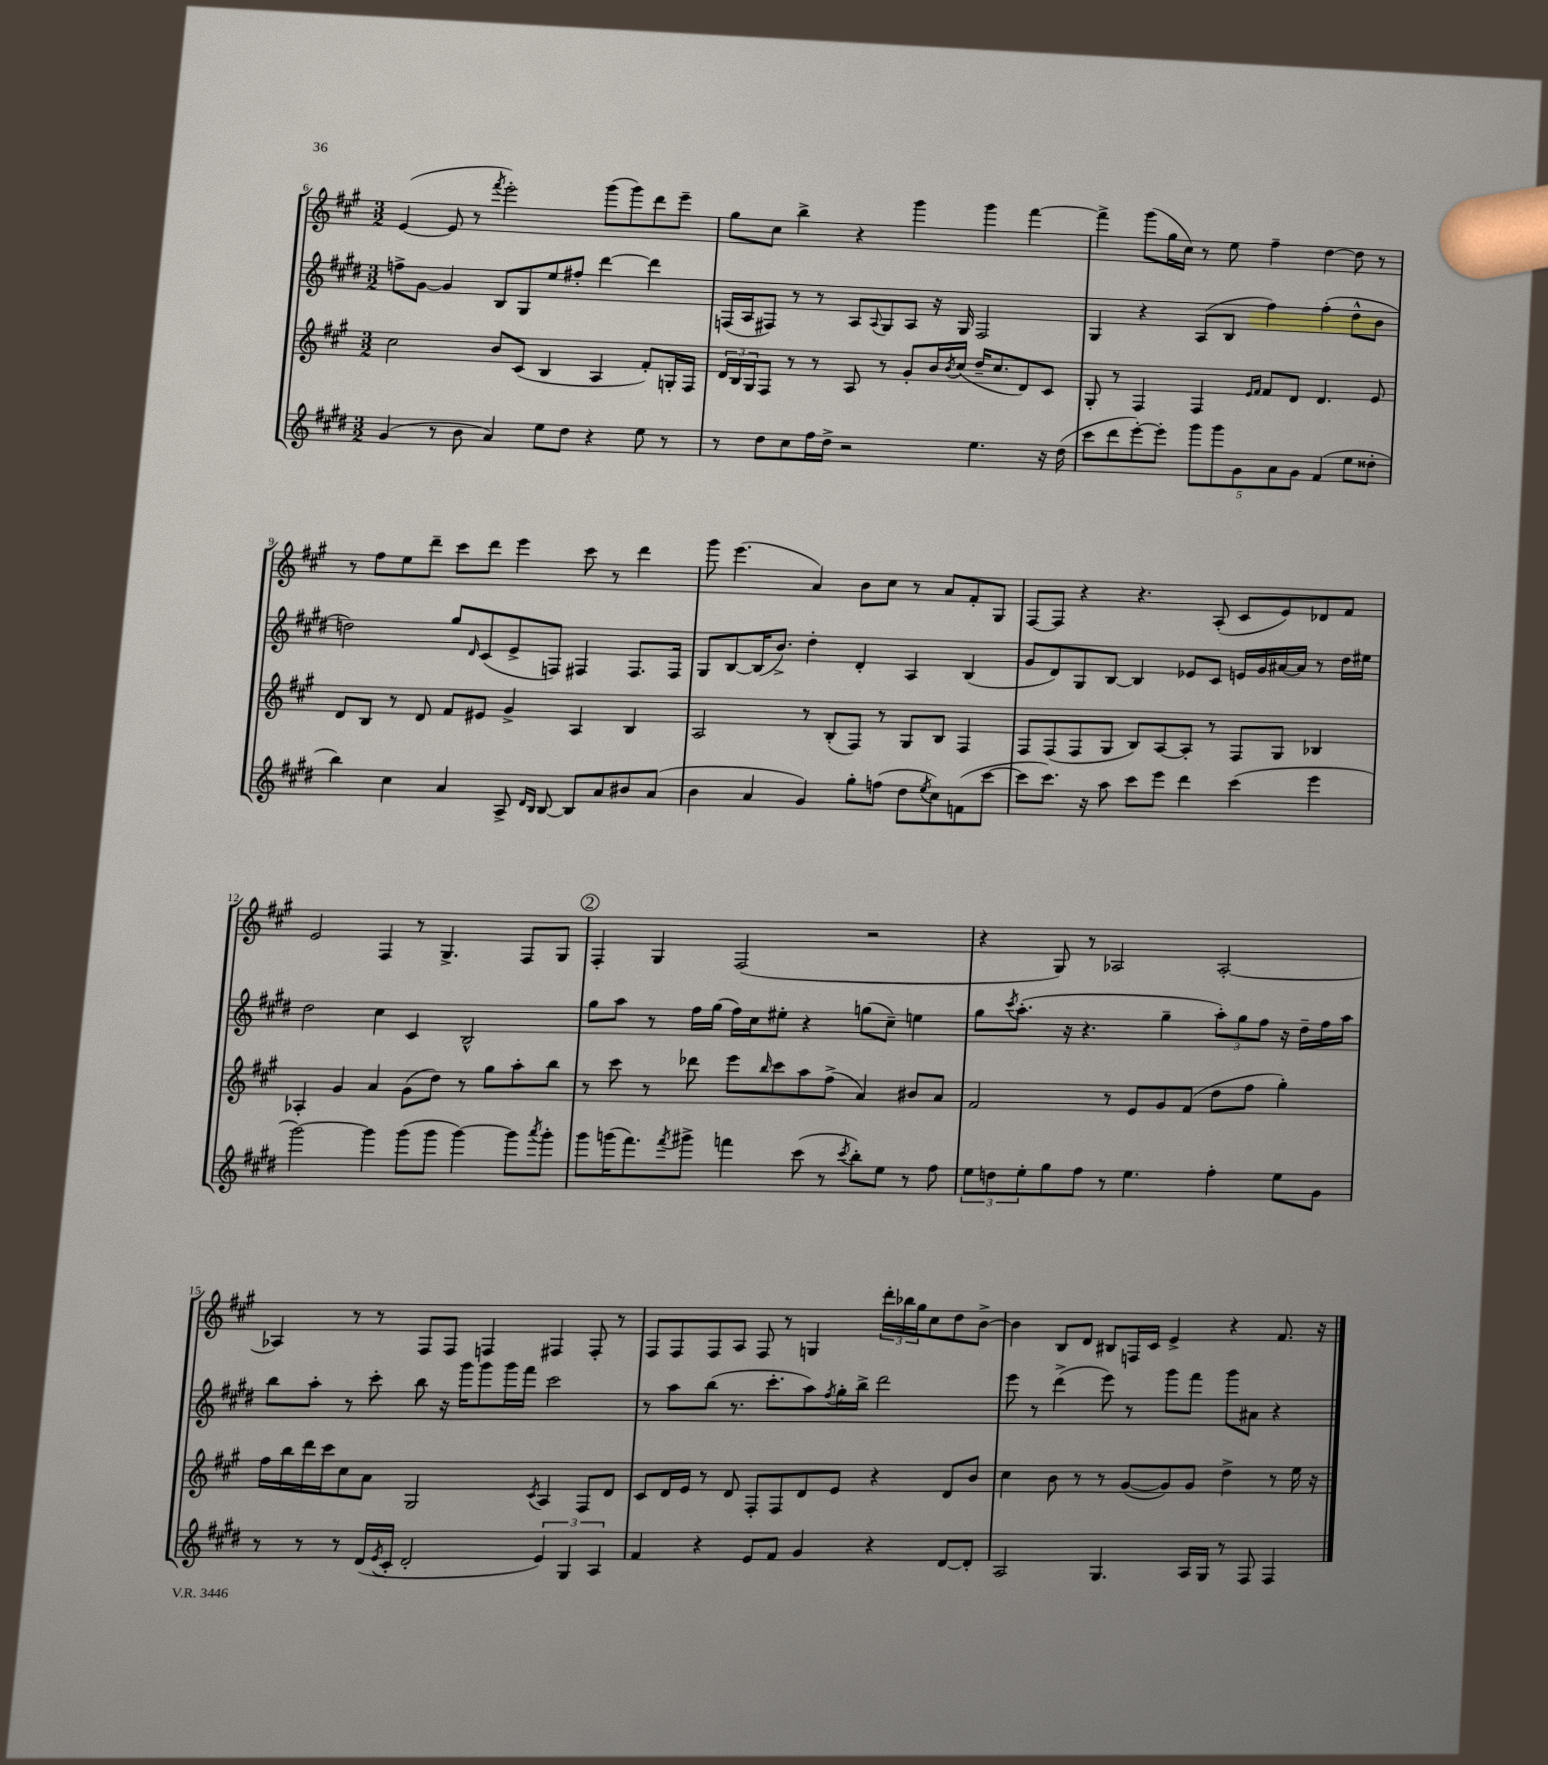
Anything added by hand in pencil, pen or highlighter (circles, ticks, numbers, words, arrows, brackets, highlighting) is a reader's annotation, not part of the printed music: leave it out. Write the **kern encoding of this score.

**kern	**kern	**kern	**kern
*part4	*part3	*part2	*part1
*staff4	*staff3	*staff2	*staff1
*clefG2	*clefG2	*clefG2	*clefG2
*k[f#c#g#d#]	*k[f#c#g#]	*k[f#c#g#d#]	*k[f#c#g#]
*M3/2	*M3/2	*M3/2	*M3/2
=6	=6	=6	=6
(4g#/	2cc#\	8ffn^\L	([4e/
.	.	[8g#\J	.
8r	.	4g#/]	8e/]
8b\	.	.	8r
.	.	.	8qfff#/
4a/)	8b/L	8B/L	2eee'\)
.	(8c#/J	8G#/	.
8ee\L	4B/	8ee/	.
8dd#\J	.	8ff#X'/J	.
4r	4A/	[4ddd#\	(8ggg#\L
.	.	.	8ggg#\)
8ee\	8f#'/L)	4ddd#\]	8ddd\
8r	16Gn'/L	.	8eee~\J
.	16F#/JJ	.	.
=7	=7	=7	=7
8r	24d/LL	(16Fn/LL	8gg#\L
.	24B/	.	.
.	.	16A/J	.
.	24G#/J	.	.
8dd#\L	8F#/J	8F#X/J)	8cc#\J
8cc#\	8r	8r	4bb^\
16ff#\L	8r	8r	.
16dd#^\JJ	.	.	.
2r	8A/	8A/L	4r
.	.	8qqA/	.
.	8r	8G#/	.
.	8g#'/L	8A/J	4ggg#\
.	16b/L	16r	.
.	8qb/	.	.
.	(16cc#/JJ	16G#/	.
4.ee\	16dd~/KL	2F#/	4ggg#\
.	8.cc#/	.	.
.	8d/)	.	[4fff#\
16r	8c#/J	.	.
(16dd#\	.	.	.
=8	=8	=8	=8
8ccc#\L	8G#'/	4G#/	4fff#^\]
8ddd#\	8r	.	.
[8eee'\)	4F#/	4r	(8ggg#\L
8eee'\J]	.	.	16gg#\L
.	.	.	16cc#\JJ)
10ggg#\L	4F#/	(8A/L	8r
10ggg#\	.	.	.
.	.	8B/J	8ee\
10g#\	.	.	.
.	16qqe/LL	.	.
.	16qqf#/JJ	.	.
.	8f#/L	4ff#\)	4ff#~\
10a\	.	.	.
.	8d/J	.	.
10g#\J	.	.	.
(4f#/	4.d/	(4ff#'\	[4dd\
8ee\L	.	8dd#^^\L	8dd\]
8dd##X'\J	8e/	8b\J	8r
!!LO:LB:g=z
=9	=9	=9	=9
4bb\)	8d/L	2ddn\)	8r
.	8B/J	.	8ff#\L
4cc#\	8r	.	8ee\
.	8d/	.	8ddd~\J
4a/	8f#/L	8gg#/L	8ccc#\L
.	.	16qqd#/	.
.	8e#X/J	(8c#/	8ddd\J
8A^/	4g#^/	8e^/	4eee\
16qqd#/LL	.	.	.
16qqB/JJ	.	.	.
[8B/	.	8Fn/J)	.
8B/L]	4A/	4F#X/	8ccc#\
8a/	.	.	8r
8b#X/	4B/	8.F#/L	4ddd\
(8a/J	.	.	.
.	.	16F#/Jk	.
=10	=10	=10	=10
4b\	2A/	8G#/L	8ggg#\
.	.	[8B/	(4.eee\
4a/	.	(16B/K]	.
.	.	8.b^/J)	.
4g#/)	8r	4dd#'\	4a/)
.	(8B'/L	.	.
8gg#'\L	8F#/J)	4d#'/	8b\L
(8ffn\J	8r	.	8cc#\J
8dd#\L	8G#/L	4A/	8r
8qee/	.	.	.
8cc#\)	8B/J	.	8a/L
(8fn\	4F#/	(4B/	8f#'/
[8ccc#\J	.	.	8G#/J
=11	=11	=11	=11
8ccc#\L]	8F#/L	8g#/L	[8F#/L
8.ccc#\J)	(8F#/	8d#/)	8F#/J]
.	8F#/	8G#/	4r
16r	.	.	.
8aa\	8G#/J	[8B/J	.
8ccc#\L	8B/L)	4B/]	4.r
8eee\J	[8A/	.	.
4ddd#\	8A'/J]	8e-X/L	.
.	8r	8c#/J	(8A'/
(4ccc#\	8F#/L	16en/LL	8c#/L
.	.	16g#/	.
.	8G#/J	[16a#X/	8e/)
.	.	16a#/JJ]	.
4eee\	4B-X/	8r	8d-X/
.	.	16dd#\LL	8f#/J
.	.	16ee#X\JJ	.
!!LO:LB:g=z
=12	=12	=12	=12
[2ggg#\)	4A-X'/	2dd#\	2e/
.	4g#/	.	.
4ggg#\]	4a/	4cc#\	4F#/
(8ggg#\L	(8g#\L	4c#/	8r
8ggg#\J	8dd\J)	.	4.G#^/
[4ggg#\)	8r	2B^^/	.
.	8gg#\L	.	.
8ggg#\L]	8aa'\	.	8F#/L
8qaaa/	.	.	.
8ggg#'\J	8bb\J	.	8G#/J
!!LO:REH:place=s1:t=2
=13	=13	=13	=13
8ggg#\L	8r	8gg#\L	4F#'/
(16gggn\K	8ccc#\	8aa\J	.
8.fff#\)	.	.	.
.	8r	8r	4G#/
8qfff#/	.	.	.
8ggg#X^\J	8ddd-X\	16ff#\LL	.
.	.	(16gg#\JJ	.
4fffn\	8eee\L	16ff#\LL)	(2F#/
.	.	16cc#\J	.
.	16qqbb/	.	.
.	8ccc#\	8ee#X'\J	.
(8ccc#\	8aa\	4r	.
8r	(8ff#^\J	.	.
8qccc#/	.	.	.
8bb'\L)	4a/)	(8ggn\L	2r
8ee\J	.	8cc#~\J)	.
8r	8b#X/L	4een\	.
8ff#\	8a/J	.	.
=14	=14	=14	=14
12ee\L	2f#/	8gg#\L	4r
12ddn\	.	.	.
.	.	8qccc#/	.
.	.	(8.aa'\J	.
12ee'\	.	.	.
8gg#\	.	.	8G#/)
.	.	16r	.
8ff#\J	.	4.r	8r
8r	8r	.	2A-X/
4.ee\	8e/L	.	.
.	8g#/	4gg#~\	.
.	(8f#/J	.	.
4ff#'\	8dd\L	12aa'\L)	[2A-'/
.	.	12gg#\	.
.	8ff#\J	.	.
.	.	12ff#\J	.
8ee\L	4gg#'\)	16r	.
.	.	16dd#~\LL	.
8g#\J	.	16ff#\	.
.	.	16aa\JJ	.
!!LO:LB:g=z
=15	=15	=15	=15
8r	16ff#\LL	8bb\L	4A-X/]
.	16bb\	.	.
8r	16ddd\	8aa'\J	.
.	16ccc#\J	.	.
8r	8cc#\	8r	8r
(16d#/LL	8a\J	8ccc#'\	8r
8qe/	.	.	.
16c#'/JJ	.	.	.
2d#'/	2G#/	8bb\	8F#/L
.	.	16r	8F#/J
.	.	16ggg#\KL	.
.	.	8ggg#\	4Fn/
.	.	16ggg#\L	.
.	.	16fff#\JJ	.
.	8qc#/	.	.
6e/)	4A/	2ccc#\	4F#X/
6G#/	.	.	.
.	8F#/L	.	8F#'/
6A/	.	.	.
.	8d/J	.	8r
=16	=16	=16	=16
4f#/	8c#/L	8r	8F#/L
.	16d/L	8aa\L	8F#/
.	16e/JJ	.	.
4r	8r	(8bb\J	8F#/
.	8d/	8.r	8A/J
8e/L	8F#'/L	.	8F#/
.	.	8.ccc#'\L	.
8f#/J	8F#/	.	8r
4g#/	8d/	8aa\)	4Gn/
.	.	8qff#/	.
.	8e/J	16gg#'\L	.
.	.	16bb^\JJ	.
4r	4r	2ddd#\	24ddd'\LL
.	.	.	24bb-X\
.	.	.	24gg#\J
.	.	.	8cc#\
[8d#/L	8d/L	.	8dd\
8d#'/J]	8b/J	.	[8b^\J
=17	=17	=17	=17
2A/	4cc#\	8eee\	4b\]
.	.	8r	.
.	8b\	(4ddd#^\	8B/L
.	8r	.	8d/J
4.G#/	8r	8eee\)	8B#X/L
.	([8g#/L	8r	16Fn/L
.	.	.	16c#/JJ
.	8g#/])	8ggg#\L	4e^/
16A/LL	8g#/J	8fff#\J	.
16G#/JJ	.	.	.
8r	4dd^\	8ggg#\L	4r
8F#/	.	8a#X\J	.
4F#/	8r	4r	8.f#/
.	16ee\	.	.
.	16r	.	16r
==	==	==	==
*-	*-	*-	*-
